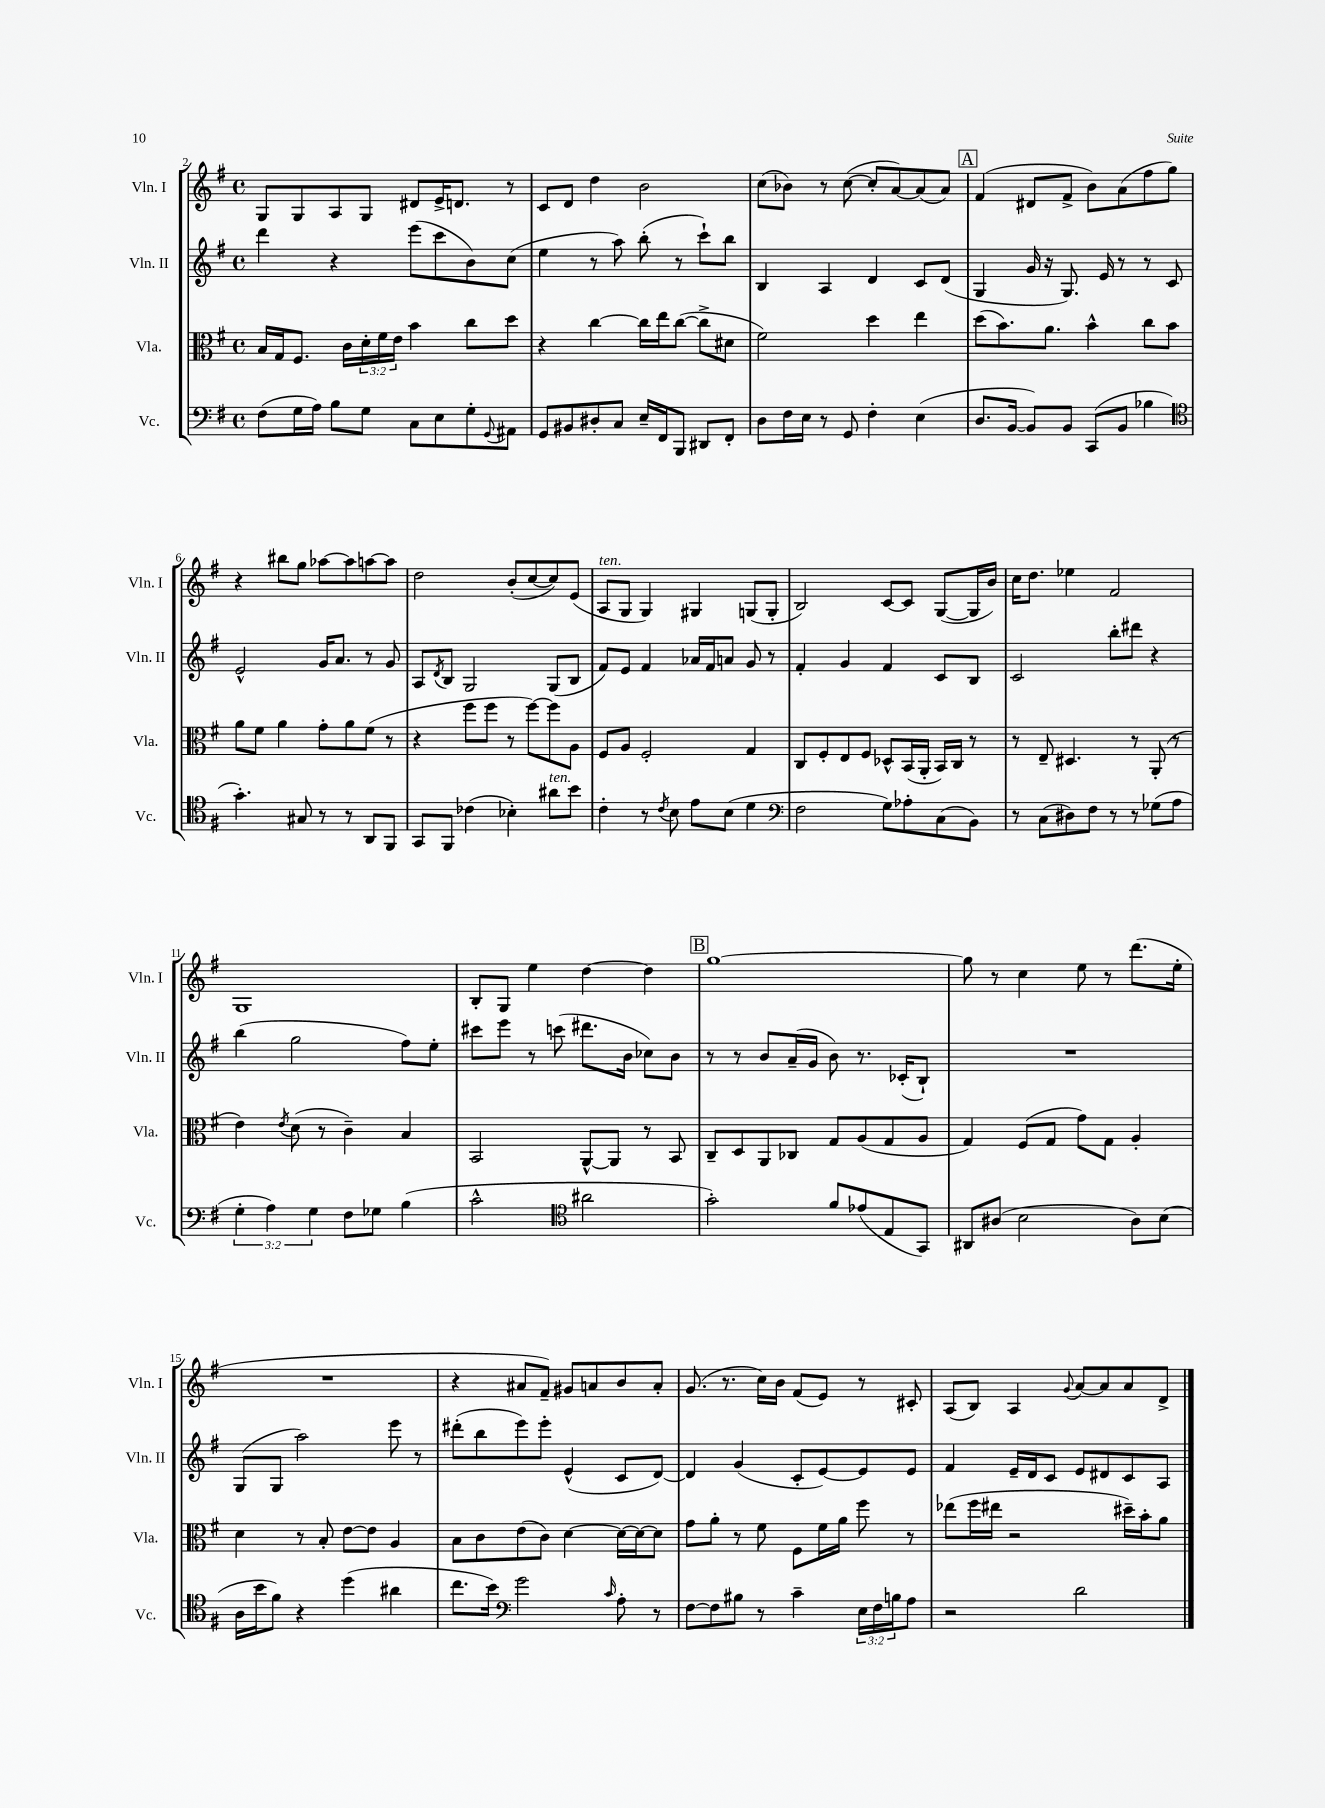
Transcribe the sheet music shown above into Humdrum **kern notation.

**kern	**kern	**kern	**kern
*part4	*part3	*part2	*part1
*staff4	*staff3	*staff2	*staff1
*I"Vc.	*I"Vla.	*I"Vln. II	*I"Vln. I
*I'Vc.	*I'Vla.	*I'Vln. II	*I'Vln. I
*clefF4	*clefC3	*clefG2	*clefG2
*k[f#]	*k[f#]	*k[f#]	*k[f#]
*M4/4	*M4/4	*M4/4	*M4/4
*met(c)	*met(c)	*met(c)	*met(c)
=2	=2	=2	=2
(8F#\L	16B/LL	4ddd\	8G/L
.	16G/J	.	.
16G\L	8.F#/J	.	8G/
16A\JJ)	.	.	.
8B\L	.	4r	8A/
.	16c\LL	.	.
8G\J	24d'\	.	8G/J
.	24f#\	.	.
.	24e\JJ	.	.
8C\L	4b\	(8eee\L	8d#X/L
8E\	.	8ccc\	16e^/K
.	.	.	8.dn/J
8G'\	8cc\L	8b\)	.
8qqGG/	.	.	.
8AA#X\J	8dd\J	(8cc\J	8r
=3	=3	=3	=3
8GG/L	4r	4ee\	8c/L
8BB#X/	.	.	8d/J
8D#X'/	[4cc\	8r	4dd\
8C/J	.	8aa\)	.
16E~/LL	16cc\LL]	(8bb'\	2b\
16FF#/J	16ee\J	.	.
8BBB/J	([8cc\J	8r	.
8DD#X/L	8cc^\L]	8ccc`\L)	.
8FF#'/J	8d#X\J	8bb\J	.
=4	=4	=4	=4
8D\L	2f#\)	4B/	(8cc\L
16F#\L	.	.	8b-X\J)
16E\JJ	.	.	.
8r	.	4A/	8r
8GG/	.	.	([8cc\
4F#'\	4dd\	4d/	8cc'/L]
.	.	.	[8a/)
(4E\	4ee\	8c/L	(8a/]
.	.	(8d/J	8a/J)
!!LO:REH:place=s1:t=A
=5	=5	=5	=5
8.D/L	(8dd\L	4G/	(4f#/
.	8.b\)	.	.
[16BB/Jk	.	.	.
8BB/L])	.	16g/	8d#X/L
.	8.a\J	16r	.
8BB/J	.	8.G/)	8f#^/J
(8CC/L	4b^^\	.	8b\L)
.	.	16e/	.
8BB/J	.	8r	(8a\
4B-X\	8cc\L	8r	8ff#\
.	8b\J	8c/	8gg\J)
!!LO:LB:g=z
=6	=6	=6	=6
*clefC4	*	*	*
4.g'\)	8a\L	2e^^/	4r
.	8f#\J	.	.
.	4a\	.	8bb#X\L
8G#X/	.	.	8gg\J
8r	8g'\L	16g/KL	[8aa-X\L
.	.	8.a/J	.
8r	8a\	.	8aa-\]
8AA/L	(8f#\J	8r	[8aan\
8FF#/J	8r	8g/	8aa\J]
=7	=7	=7	=7
8GG/L	4r	8A/L	2dd\
.	.	8qd/	.
8FF#/J	.	8B/J	.
(4c-X\	8ff#\L	2G/	.
.	8ff#\J	.	.
4B-X'\)	8r	.	(8b'/L
.	[8ff#\L)	.	[8cc/
!LO:TX:a:i:t=ten.	!	!	!
8a#X\L	8ff#\]	(8G/L	8cc/])
8b\J	8A\J	8B/J	(8e/J
=8	=8	=8	=8
!	!	!	!LO:TX:a:i:t=ten.
4c'\	8F#/L	8f#/L)	8A/L
.	8A/J	8e/J	8G/J
8r	2F#'/	4f#/	4G/)
8qc/	.	.	.
8B\	.	.	.
8e\L	.	16a-X/LL	4G#X/
.	.	16f#/J	.
(8B\J	.	8an/J	.
4d\	4G/	8g/	(8Gn/L
.	.	8r	8G'/J
=9	=9	=9	=9
*clefF4	*	*	*
2F#\	8C/L	4f#'/	2B/)
.	8F#'/	.	.
.	8E/	4g/	.
.	8F#/J	.	.
8G\L)	8D-X^^/L	4f#/	[8c/L
8A-X'\	(16BB/L	.	8c/J]
.	16AA'/JJ	.	.
(8C\	16BB/LL)	8c/L	([8G/L
.	16C/JJ	.	.
8BB\J)	8r	8B/J	16G/L]
.	.	.	16b/JJ)
=10	=10	=10	=10
8r	8r	2c/	16cc\KL
.	.	.	8.dd\J
(8C\L	8E~/	.	.
8D#X\)	4.D#X/	.	4ee-X\
8F#\J	.	.	.
8r	.	8bb'\L	2f#/
8r	8r	8ddd#X\J	.
(8G-X\L	(8AA'/	4r	.
8A\J	8r	.	.
!!LO:LB:g=z
=11	=11	=11	=11
6G'\	4e\)	(4bb\	1G
6A\)	.	.	.
.	8qe/	.	.
.	(8d\	2gg\	.
6G\	.	.	.
.	8r	.	.
8F#\L	4c~\)	.	.
8G-X\J	.	.	.
(4B\	4B/	8ff#\L)	.
.	.	8ee'\J	.
=12	=12	=12	=12
2c^^\	2BB/	8ccc#X\L	8B'/L
.	.	8eee\J	8G/J
.	.	8r	4ee\
.	.	(8cccn\	.
*clefC4	*	*	*
2a#X\	[8AA^^/L	8.ddd#X\L	[4dd\
.	8AA/J]	.	.
.	.	16b\Jk	.
.	8r	8cc-X\L)	4dd\]
.	8BB/	8b\J	.
!!LO:REH:place=s1:t=B
=13	=13	=13	=13
2g'\)	8C~/L	8r	[1gg
.	8D/	8r	.
.	8AA/	8b/L	.
.	8C-X/J	(16a~/L	.
.	.	16g/JJ	.
8f#/L	8G/L	8b\)	.
(8e-X/	(8A/	8.r	.
8E/	8G/	.	.
.	.	(16c-X'/KL	.
8GG/J)	8A/J	8B`/J)	.
=14	=14	=14	=14
8AA#X/L	4G/)	1r	8gg\]
(8A#X/J	.	.	8r
2B\	(8F#/L	.	4cc\
.	8G/J	.	.
.	8g\L)	.	8ee\
.	8G\J	.	8r
8A#\L)	4A'/	.	(8.ddd\L
(8B\J	.	.	.
.	.	.	16ee'\Jk
!!LO:LB:g=z
=15	=15	=15	=15
16A\LL	4d\	(8G/L	1r
16b\J	.	.	.
8f#\J)	.	8G/J	.
4r	8r	2aa\)	.
.	8B'/	.	.
(4dd\	[8e\L	.	.
.	8e\J]	.	.
4a#X\	4A/	8eee\	.
.	.	8r	.
=16	=16	=16	=16
8.cc\L	8B\L	(8ddd#X'\L	4r
.	8c\	8bb\	.
16b\Jk)	.	.	.
*clefF4	*	*	*
2g\	(8e\	8eee\)	8a#X/L
.	8c\J)	8eee'\J	8f#~/J)
.	[4d\	(4e^^/	8g#X/L
.	.	.	8an/
16qqc/	.	.	.
8A'\	16d\LL_	8c/L	8b/
.	16d\J_	.	.
8r	8d\J]	[8d/J)	8a'/J
=17	=17	=17	=17
[8F#\L	8g\L	4d/]	(8.g/
8F#\]	8a'\J	.	.
.	.	.	8.r
8B#X\J	8r	(4g/	.
8r	8f#\	.	16cc\LL)
.	.	.	16b\JJ
4c~\	8F#\L	8c'/L	(8f#/L
.	16f#\L	[8e/)	8e/J)
.	16a\JJ	.	.
24E\LL	8ff#\	8e/]	8r
24F#\	.	.	.
24Bn\J	.	.	.
8A\J	8r	8e/J	8c#X'/
=18	=18	=18	=18
2r	(8ee-X\L	4f#/	(8A/L
.	16ff#\L	.	8B/J)
.	16ee#X\JJ	.	.
.	2r	16e~/LL	4A/
.	.	16d/J	.
.	.	8c/J	.
.	.	.	8qqg/
2d\	.	8e/L	[8a/L
.	.	8d#X/	8a/]
.	16dd#X~\LL)	8c/	8a/
.	16b'\J	.	.
.	8a\J	8A/J	8d^/J
==	==	==	==
*-	*-	*-	*-
